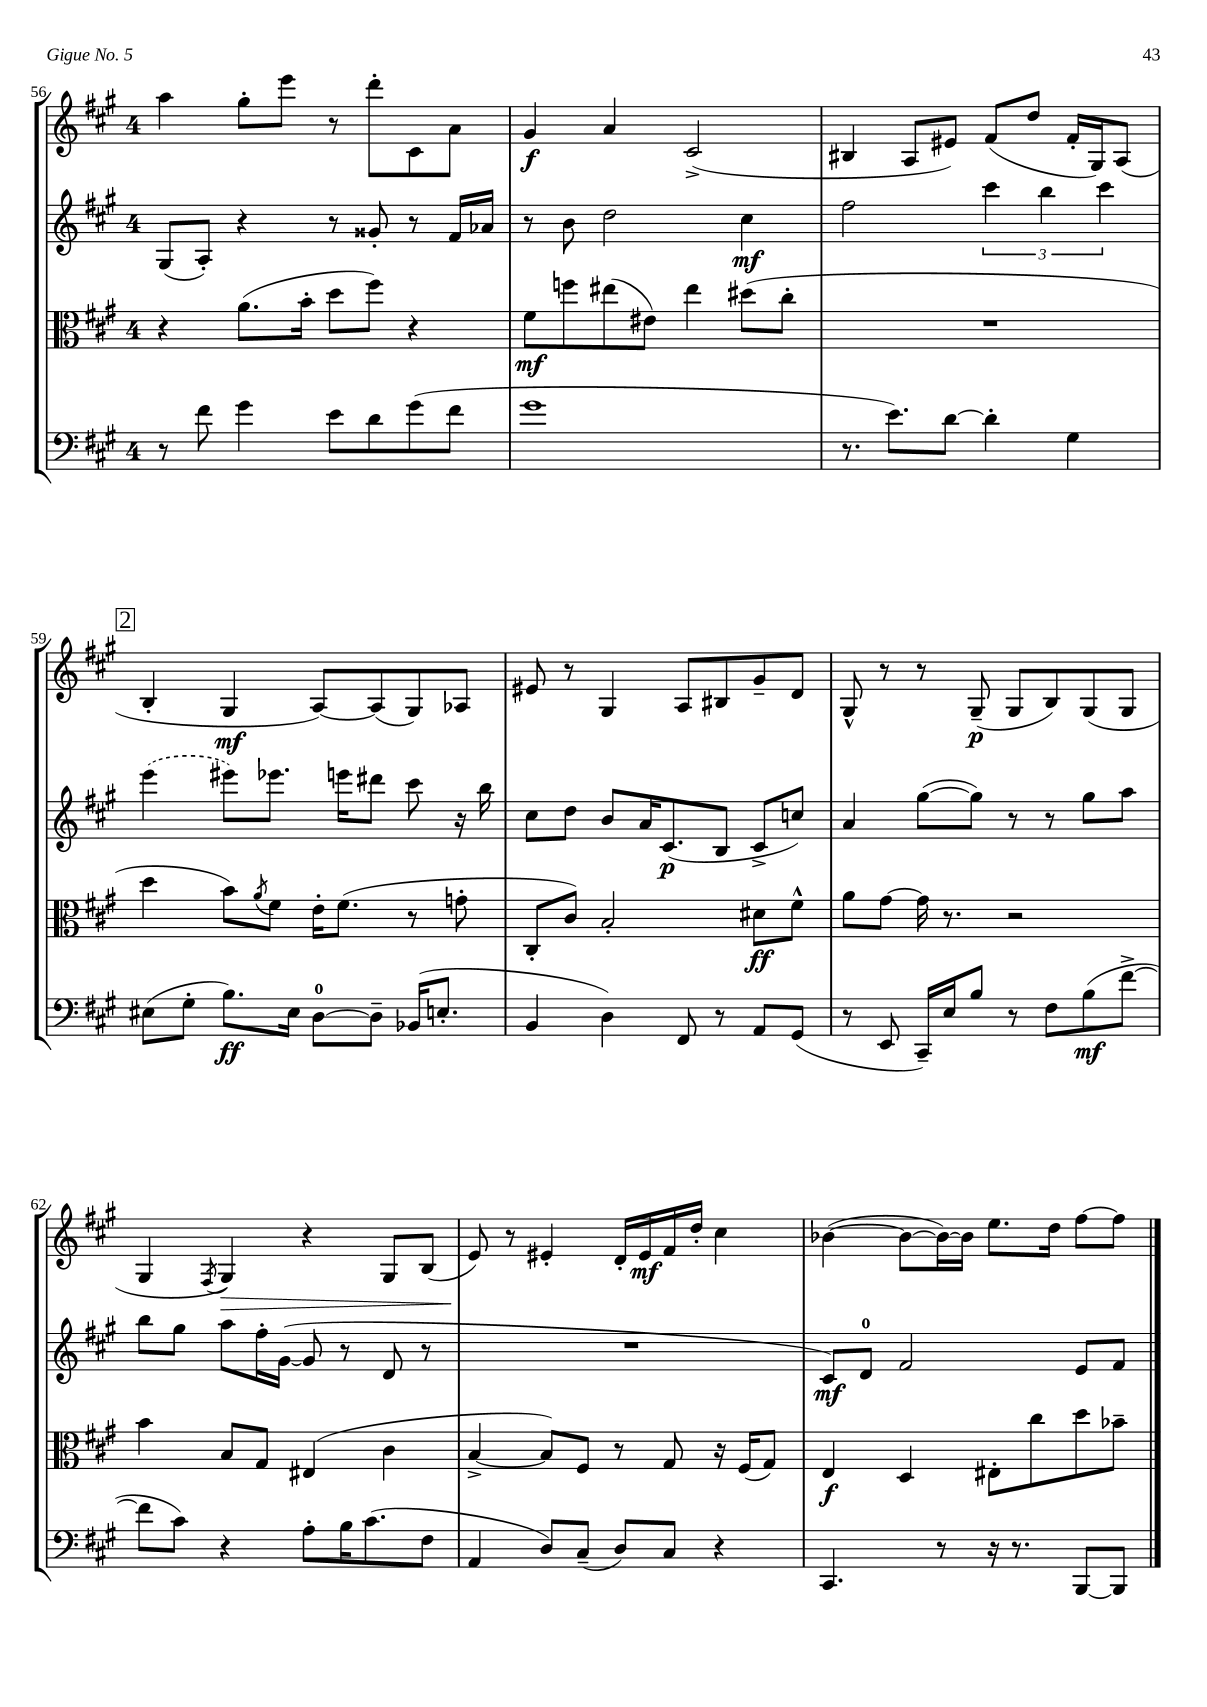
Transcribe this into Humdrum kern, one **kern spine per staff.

**kern	**dynam	**kern	**dynam	**kern	**dynam	**kern	**dynam
*part4	*part4	*part3	*part3	*part2	*part2	*part1	*part1
*staff4	*staff4	*staff3	*staff3	*staff2	*staff2	*staff1	*staff1
*clefF4	*	*clefC3	*	*clefG2	*	*clefG2	*
*k[f#c#g#]	*	*k[f#c#g#]	*	*k[f#c#g#]	*	*k[f#c#g#]	*
*M4/4	*	*M4/4	*	*M4/4	*	*M4/4	*
=56	=56	=56	=56	=56	=56	=56	=56
8r	.	4r	.	(8G#/L	.	4aa\	.
8f#\	.	.	.	8A'/J)	.	.	.
4g#\	.	(8.a\L	.	4r	.	8gg#'\L	.
.	.	.	.	.	.	8eee\J	.
.	.	16b'\Jk	.	.	.	.	.
8e\L	.	8dd\L	.	8r	.	8r	.
8d\	.	8ff#\J)	.	8g##X'/	.	8ddd'\L	.
(8g#\	.	4r	.	8r	.	8c#\	.
8f#\J	.	.	.	16f#/LL	.	8a\J	.
.	.	.	.	16a-X/JJ	.	.	.
=57	=57	=57	=57	=57	=57	=57	=57
1g#	.	8f#\L	mf	8r	.	4g#/	f
.	.	8ffn\	.	8b\	.	.	.
.	.	(8ee#X\	.	2dd\	.	4a/	.
.	.	8e#X\J)	.	.	.	.	.
.	.	4ee#\	.	.	.	(2c#^/	.
.	.	(8dd#X\L	.	4cc#\	mf	.	.
.	.	8cc#'\J	.	.	.	.	.
=58	=58	=58	=58	=58	=58	=58	=58
8.r	.	1r	.	2ff#\	.	4B#X/	.
8.e\L)	.	.	.	.	.	.	.
.	.	.	.	.	.	8A/L	.
[8d\J	.	.	.	.	.	8e#X/J)	.
4d'\]	.	.	.	6ccc#\	.	(8f#/L	.
.	.	.	.	.	.	8dd/J	.
.	.	.	.	6bb\	.	.	.
4G#\	.	.	.	.	.	16f#'/LL	.
.	.	.	.	.	.	16G#/J)	.
.	.	.	.	6ccc#\	.	.	.
.	.	.	.	.	.	(8A/J	.
!!LO:LB:g=z
!!LO:REH:place=s1:t=2
=59	=59	=59	=59	=59	=59	=59	=59
(8E#X\L	.	4dd\	.	(4eee\	.	4B'/	.
8G#'\J	.	.	.	.	.	.	.
8.B\L)	ff	8b\L)	.	8eee#X\L)	.	4G#/	mf
.	.	8qa/	.	.	.	.	.
.	.	8f#\J	.	8.eee-X\J	.	.	.
16E#\Jk	.	.	.	.	.	.	.
[8D\L	.	16e'\KL	.	.	.	[8A/L)	.
.	.	(8.f#\J	.	16eeen\KL	.	.	.
8D~\J]	.	.	.	8ddd#X\J	.	(8A/]	.
(16BB-X/KL	.	8r	.	8ccc#\	.	8G#/)	.
8.En'/J	.	.	.	.	.	.	.
.	.	8gn'\	.	16r	.	8A-X/J	.
.	.	.	.	16bb\	.	.	.
=60	=60	=60	=60	=60	=60	=60	=60
4BB/	.	8C#'/L	.	8cc#\L	.	8e#X/	.
.	.	8c#/J)	.	8dd\J	.	8r	.
4D\)	.	2B'/	.	8b/L	.	4G#/	.
.	.	.	.	16a/K	.	.	.
.	.	.	.	(8.c#/	p	.	.
8FF#/	.	.	.	.	.	8A/L	.
8r	.	.	.	8B/J	.	8B#X/	.
8AA/L	.	8d#X\L	ff	8c#^/L	.	8g#~/	.
(8GG#/J	.	8f#^^\J	.	8ccn/J)	.	8d/J	.
=61	=61	=61	=61	=61	=61	=61	=61
8r	.	8a\L	.	4a/	.	8G#^^/	.
8EE/	.	[8g#\J	.	.	.	8r	.
16CC#~/LL)	.	16g#\]	.	([8gg#\L	.	8r	.
16E/J	.	8.r	.	.	.	.	.
8B/J	.	.	.	8gg#\J])	.	(8G#~/	p
8r	.	2r	.	8r	.	8G#/L	.
8F#\L	.	.	.	8r	.	8B/)	.
(8B\	mf	.	.	8gg#\L	.	(8G#/	.
[8f#^\J	.	.	.	8aa\J	.	8G#/J	.
!!LO:LB:g=z
=62	=62	=62	=62	=62	=62	=62	=62
8f#\L]	.	4b\	.	8bb\L	.	4G#/	.
8c#\J)	.	.	.	8gg#\J	.	.	.
.	.	.	.	.	.	8qF#/	.
!	!	!	!	!	!	!	!LO:HP:b
4r	.	8B/L	.	8aa\L	.	4G#/)	>
.	.	8G#/J	.	16ff#'\L	.	.	.
.	.	.	.	([16g#\JJ	.	.	.
8A'\L	.	(4E#X/	.	8g#/]	.	4r	.
16B\K	.	.	.	8r	.	.	.
(8.c#\	.	.	.	.	.	.	.
.	.	4c#\	.	8d/	.	8G#/L	.
8F#\J	.	.	.	8r	.	(8B/J	.
=63	=63	=63	=63	=63	=63	=63	=63
4AA/	.	[4B^/	.	1r	.	8e/)	.
.	.	.	.	.	.	8r	]
8D/L)	.	8B/L])	.	.	.	4e#X'/	.
(8C#~/J	.	8F#/J	.	.	.	.	.
8D/L)	.	8r	.	.	.	16d'/LL	.
.	.	.	.	.	.	16e#/	mf
8C#/J	.	8G#/	.	.	.	16f#/	.
.	.	.	.	.	.	16dd'/JJ	.
4r	.	16r	.	.	.	4cc#\	.
.	.	(16F#/KL	.	.	.	.	.
.	.	8G#/J)	.	.	.	.	.
=64	=64	=64	=64	=64	=64	=64	=64
4.CC#/	.	4E/	f	8c#/L)	mf	([4b-X\	.
.	.	.	.	8d/J	.	.	.
.	.	4D/	.	2f#/	.	8b-\L_	.
8r	.	.	.	.	.	16b-\L_)	.
.	.	.	.	.	.	16b-\JJ]	.
16r	.	8E#X'\L	.	.	.	8.ee\L	.
8.r	.	.	.	.	.	.	.
.	.	8cc#\	.	.	.	.	.
.	.	.	.	.	.	16dd\Jk	.
[8BBB/L	.	8dd\	.	8e/L	.	[8ff#\L	.
8BBB/J]	.	8b-X~\J	.	8f#/J	.	8ff#\J]	.
==	==	==	==	==	==	==	==
*-	*-	*-	*-	*-	*-	*-	*-
